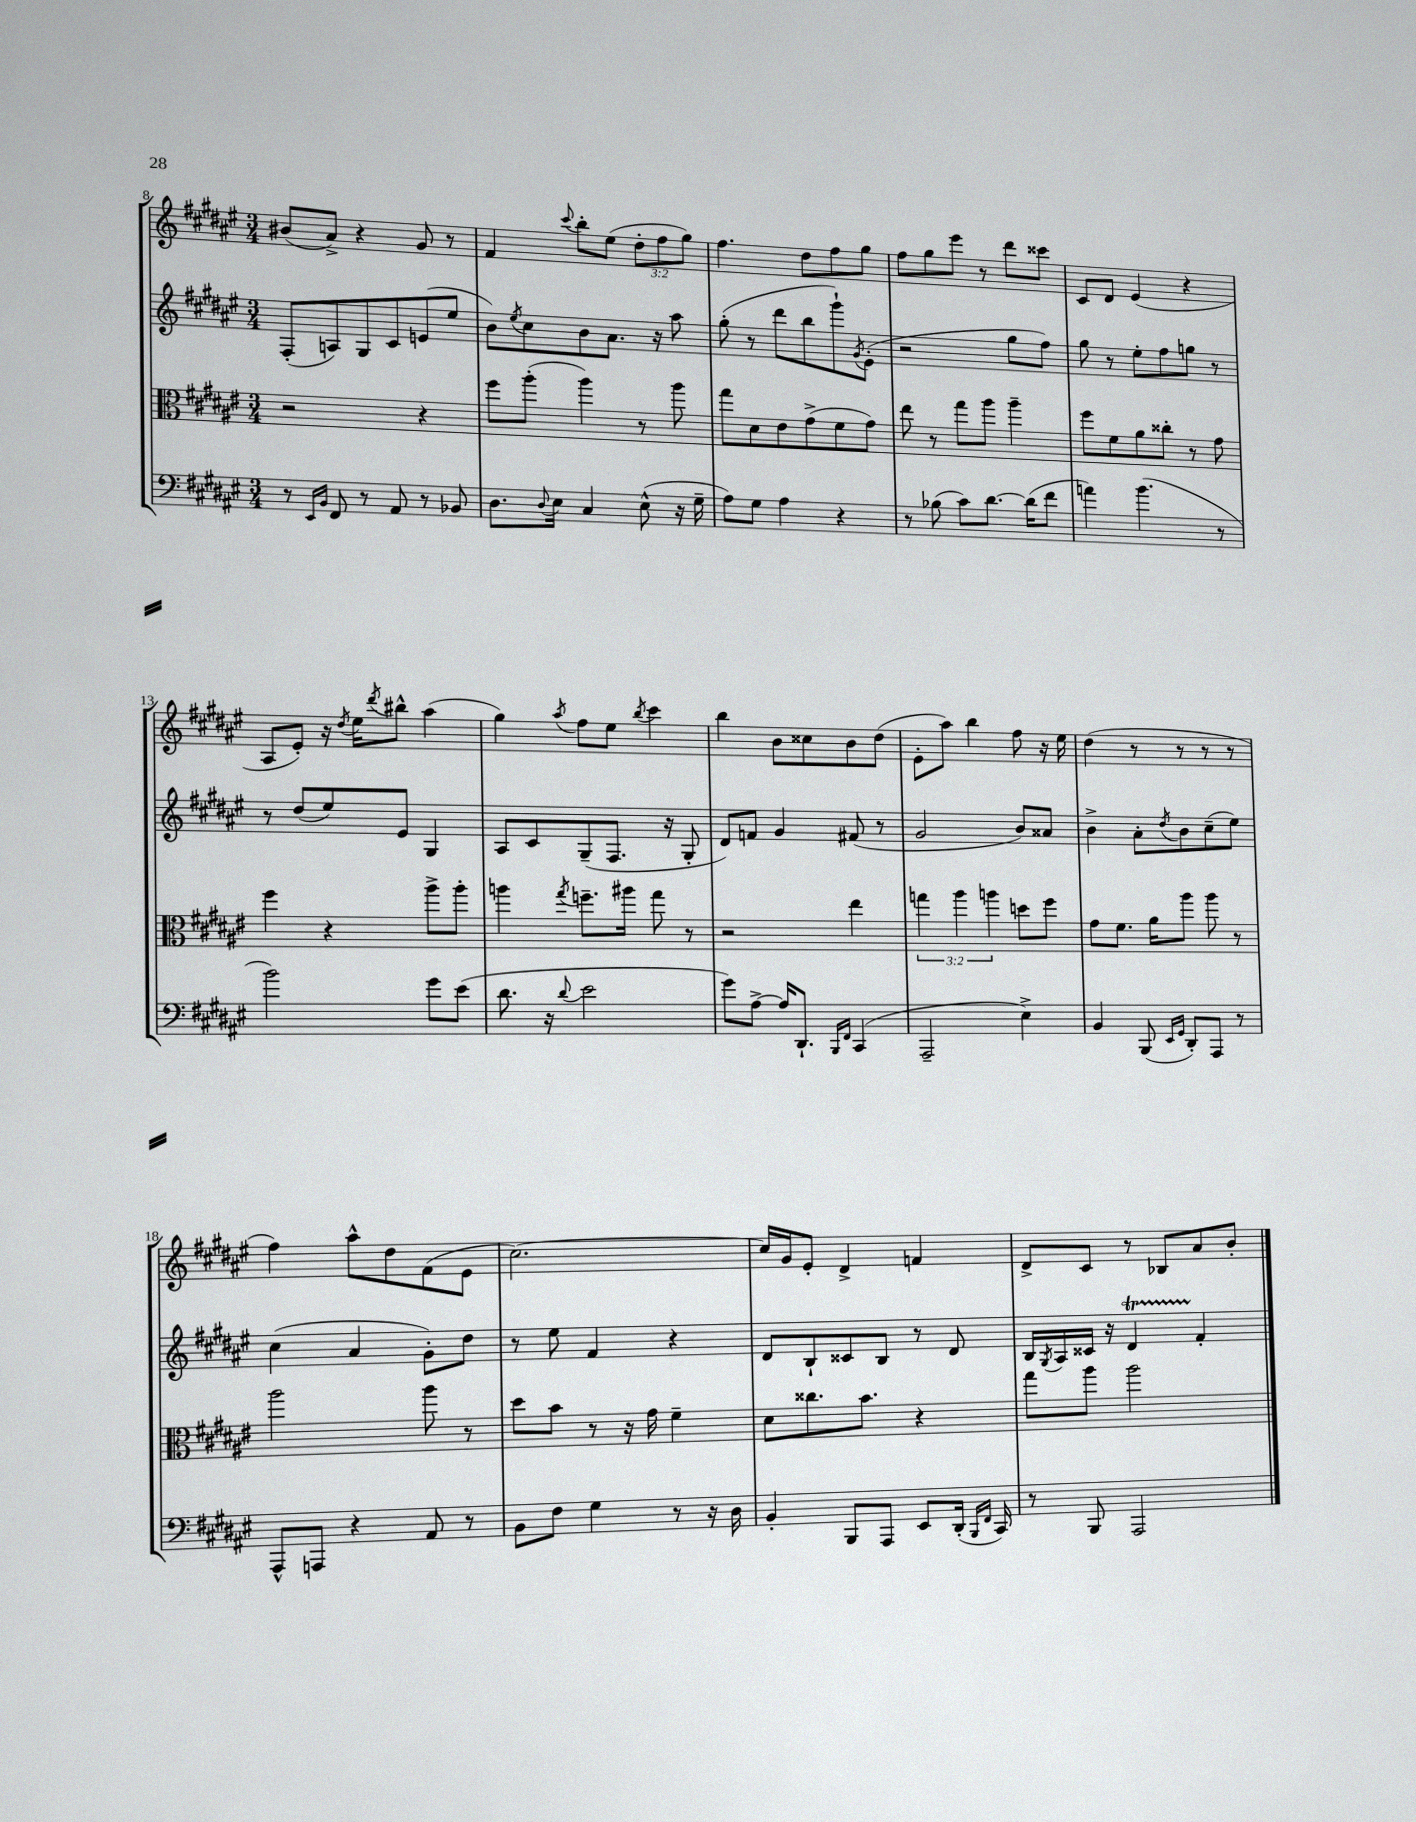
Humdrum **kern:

**kern	**kern	**kern	**kern
*part4	*part3	*part2	*part1
*staff4	*staff3	*staff2	*staff1
*clefF4	*clefC3	*clefG2	*clefG2
*k[f#c#g#d#a#e#]	*k[f#c#g#d#a#e#]	*k[f#c#g#d#a#e#]	*k[f#c#g#d#a#e#]
*M3/4	*M3/4	*M3/4	*M3/4
=8	=8	=8	=8
8r	2r	(8F#'/L	(8b#X/L
16qqEE#/LL	.	.	.
16qqBB/JJ	.	.	.
8FF#/	.	8An/)	8a#^/J)
8r	.	8G#/	4r
8AA#/	.	8c#/	.
8r	4r	(8en/	8g#/
8BB-X/	.	8ee#/J	8r
=9	=9	=9	=9
8.D#\L	8ff#\L	8b\L)	4f#/
.	.	8qee#/	.
.	(8aa#'\J	8cc#\	.
8qqD#/	.	.	.
16E#\Jk	.	.	.
.	.	.	8qqccc#/
4C#/	4aa#\)	8b\	8bb'\L
.	.	8.a#\J	(8ee#\J
(8E#^^\	8r	.	12dd#'\L
.	.	16r	.
.	.	.	12ff#\
16r	8aa#\	8aa#\	.
.	.	.	12gg#\J)
16G#~\	.	.	.
=10	=10	=10	=10
8A#\L)	8gg#\L	(8gg#'\	4.ff#\
8G#\J	8d#\	8r	.
4A#\	8e#\	8ddd#\L	.
.	(8g#^\	8bb\	8dd#\L
4r	8f#\	8ggg#`\)	8ff#\
.	.	8qg#/	.
.	8g#\J)	(8e#'\J	8gg#\J
=11	=11	=11	=11
8r	8ee#\	2r	8ff#\L
(8B-X\	8r	.	8gg#\
8c#\L)	8gg#\L	.	8eee#\J
[8.d#\J	8aa#\J	.	8r
.	4aa#~\	8gg#\L	8ddd#\L
(16d#\KL]	.	.	.
8f#\J	.	8ff#\J)	8ccc##X\J
=12	=12	=12	=12
4an\)	8ff#\L	8gg#\	8c#/L
.	8f#\	8r	8d#/J
(4.b\	8a#\	8ee#'\L	(4e#/
.	8cc##X'\J	8ff#\	.
.	8r	8ggn\J	4r
8r	8g#\	8r	.
!!LO:LB:g=z
=13	=13	=13	=13
2b\)	4ff#\	8r	8A#/L
.	.	(8dd#/L	8e#'/J)
.	4r	8ee#/)	16r
.	.	.	8qdd#/
.	.	.	16ee#\KL
.	.	.	8qddd#/
.	.	8e#/J	8bb#X^^\J
8g#\L	8aa#^\L	4G#/	(4aa#\
(8e#\J	8aa#'\J	.	.
=14	=14	=14	=14
8.d#\	4aan\	8A#/L	4gg#\)
.	.	8c#/	.
16r	.	.	.
8qqd#/	8qgg#/	.	8qaa#/
2e#\	8.ffn~\L	(8G#~/	8ff#\L
.	.	8.F#/J	8ee#\J
.	16aa#X\Jk	.	.
.	.	.	8qbb/
.	8gg#\	.	4ccc#\
.	.	16r	.
.	8r	8G#'/	.
=15	=15	=15	=15
8g#\L)	2r	8d#/L)	4bb\
[8A#^\J	.	8fn/J	.
16A#/KL]	.	4g#/	8b\L
8.DD#`/J	.	.	.
.	.	.	8cc##X\
16qqBBB/LL	.	.	.
16qqFF#/JJ	.	.	.
(4CC#/	4ee#\	(8f#X/	8b\
.	.	8r	(8dd#\J
=16	=16	=16	=16
2AAA#~/	6ggn\	2g#/	8e#'\L
.	.	.	8aa#\J)
.	6aa#\	.	.
.	.	.	4bb\
.	6aan\	.	.
4E#^\)	8ddn\L	8b/L)	8ff#\
.	8ff#\J	8a##X/J	16r
.	.	.	16ee#\
=17	=17	=17	=17
4BB/	8g#\L	4b^\	(4dd#\
.	8.f#\J	.	.
(8BBB/	.	8a#'\L	8r
.	16a#\KL	.	.
16qqEE#/LL	.	.	.
16qqGG#/JJ	.	8qdd#/	.
8DD#'/L)	8aa#\J	8b\	8r
8AAA#/J	8aa#\	(8cc#~\	8r
8r	8r	8ee#\J)	8r
!!LO:LB:g=z
=18	=18	=18	=18
8AAA#^^/L	2aa#\	(4cc#\	4ff#\)
8AAAn/J	.	.	.
4r	.	4a#/	8aa#^^\L
.	.	.	8dd#\
8AA#/	8aa#\	8g#'\L)	(8f#\
8r	8r	8dd#\J	8e#\J
=19	=19	=19	=19
8BB\L	8dd#\L	8r	[2.cc#\)
8F#\J	8b\J	8ee#\	.
4G#\	8r	4f#/	.
.	16r	.	.
.	16g#\	.	.
8r	4f#~\	4r	.
16r	.	.	.
16D#\	.	.	.
=20	=20	=20	=20
4BB'/	8d#\L	8d#/L	16cc#/LL]
.	.	.	16g#/J
.	8.cc##X\	8B`/	8e#'/J
8BBB/L	.	8c##X/	4d#^/
.	8.b\J	.	.
8AAA#/J	.	8B/J	.
8EE#/L	4r	8r	4fn/
(16DD#'/Jk	.	8d#/	.
16qqBBB/LL	.	.	.
16qqFF#/JJ	.	.	.
16CC#/)	.	.	.
=21	=21	=21	=21
8r	8gg#\L	16B/LL	8d#^/L
.	.	8qG#/	.
.	.	16A#/	.
8BBB/	8aa#\J	16c##X/JJ	8c#/J
.	.	16r	.
2AAA#/	2aa#\	4d#T/	8r
.	.	.	8B-X/L
.	.	4f#'/	8a#/
.	.	.	8b'/J
==	==	==	==
*-	*-	*-	*-
